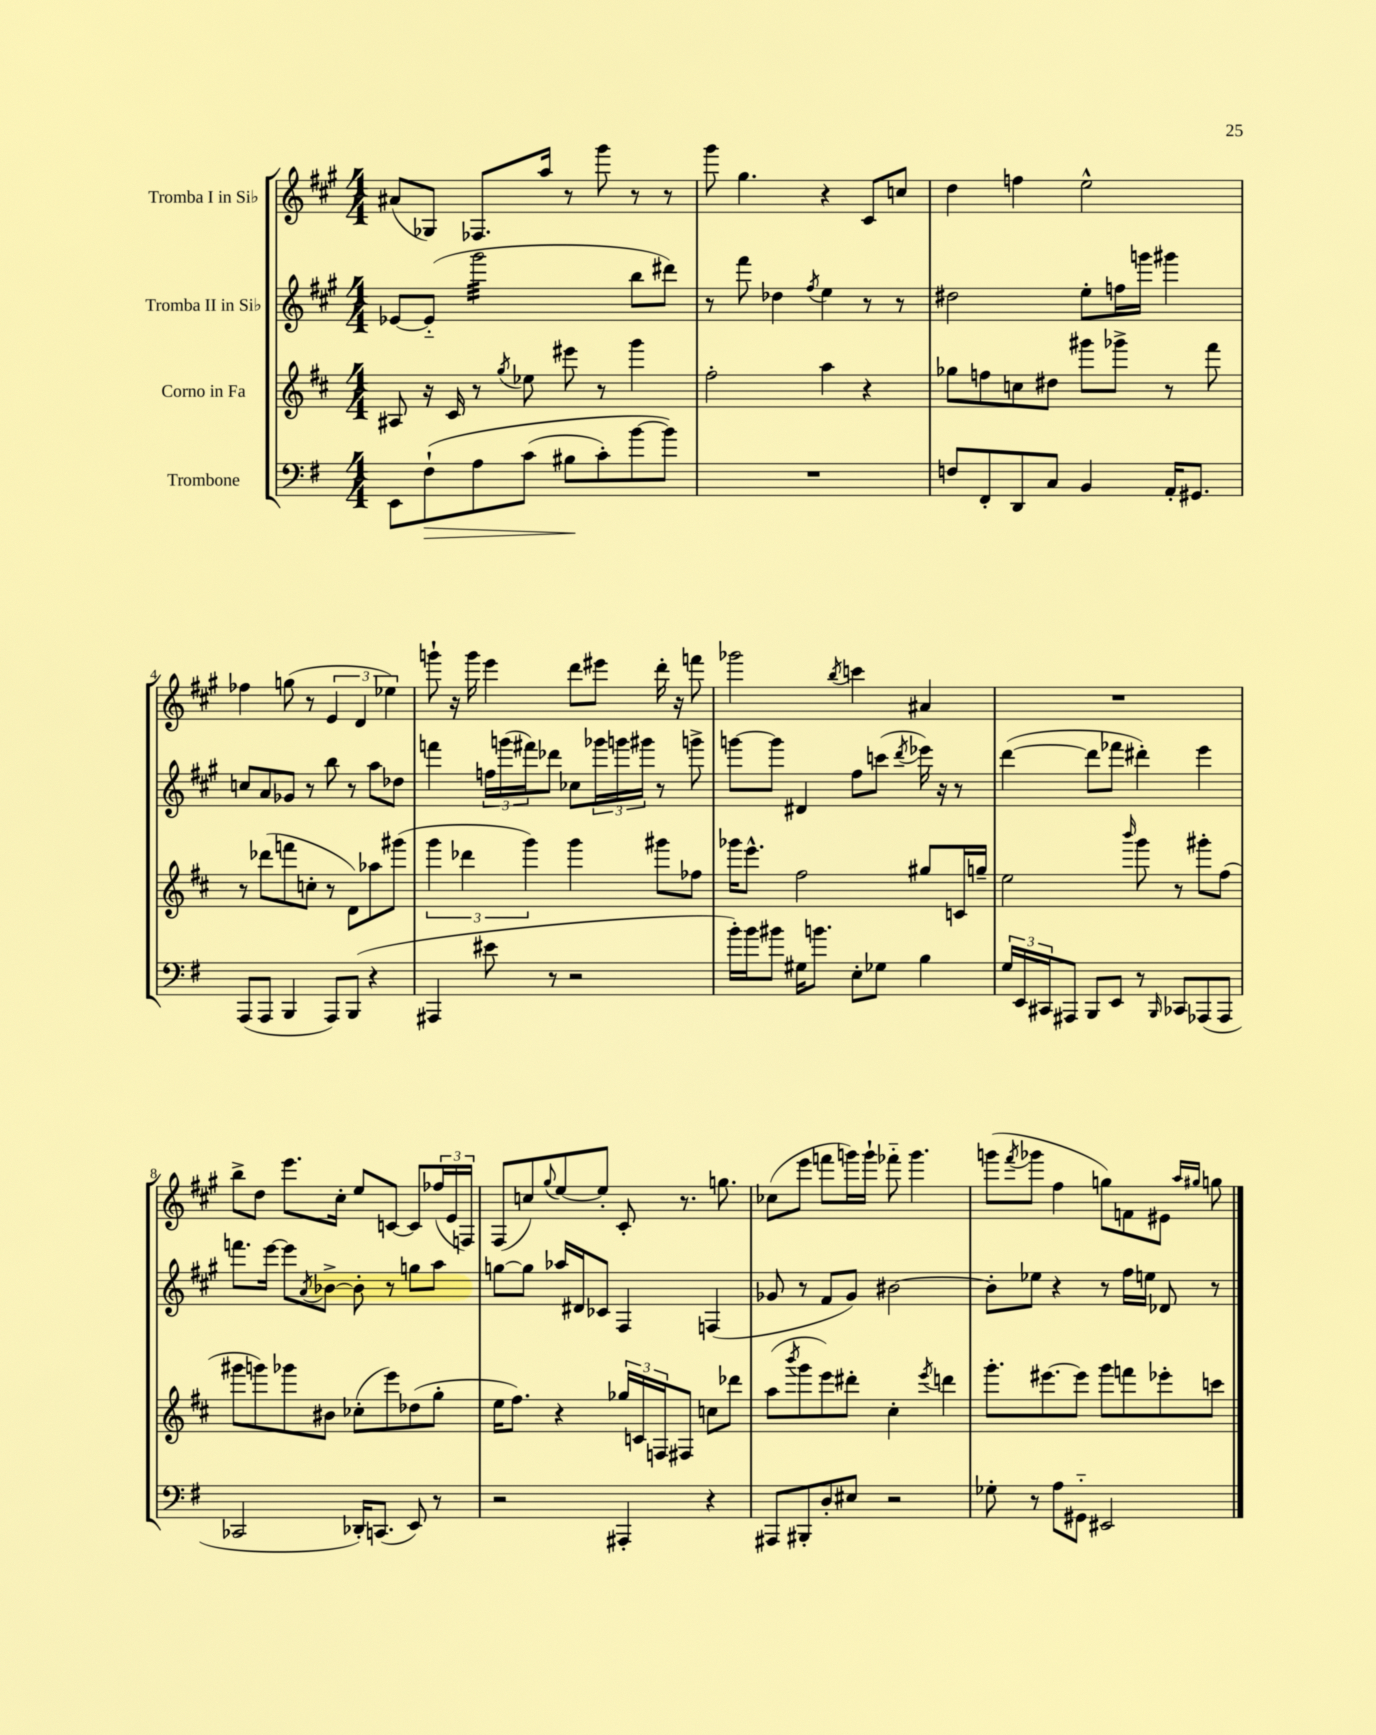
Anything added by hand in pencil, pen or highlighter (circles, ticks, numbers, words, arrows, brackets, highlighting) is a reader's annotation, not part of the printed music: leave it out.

**kern	**kern	**kern	**kern
*staff4	*staff3	*staff2	*staff1
*clefF4	*clefG2	*clefG2	*clefG2
*k[f#]	*k[f#c#]	*k[f#c#g#]	*k[f#c#g#]
*M4/4	*M4/4	*M4/4	*M4/4
8EE	8A#	[8e-	(8a#
&(8F#`	16r	(8e-'~]	8G-)
.	16c#	.	.
8A	8r	2ggg#	8.F-
.	8qgg	.	.
(8c	8ee-	.	.
.	.	.	16aa
8B#	8eee#	.	8r
8c')	8r	.	8ggg#
[8b	4ggg	8bb	8r
8b]&)	.	8ddd#)	8r
=	=	=	=
1r	2ff#'	8r	8ggg#
.	.	8fff#	4.gg#
.	.	4dd-	.
.	.	8qff#	.
.	4aa	4ee	4r
.	4r	8r	8c#
.	.	8r	8cc
=	=	=	=
8F	8gg-	2dd#	4dd
8FF#'	8ff	.	.
8DD	8cc	.	4ff
8C	8dd#	.	.
4BB	8ggg#	8ee'	2ee^^
.	8ggg-^	16ff	.
.	.	16ggg	.
16AA'	8r	4ggg#	.
8.GG#	.	.	.
.	8fff#	.	.
=	=	=	=
(8AAA	8r	8cc	4ff-
8AAA	(8ddd-	8a	.
4BBB	8fff	8g-	(8gg
.	8cc'	8r	8r
8AAA)	8r	8bb	6e
(8BBB	8d)	8r	.
.	.	.	6d
4r	8aa-	8aa	.
.	.	.	6ee-)
.	(8ggg#	8dd-	.
=	=	=	=
4AAA#	6ggg	4fff	8ggg`
.	.	.	16r
.	6ddd-	.	.
.	.	.	16ggg
8e#	.	24ff	4eee
.	.	(24ggg	.
.	6ggg)	24fff#)	.
8r	.	8ddd-	.
2r	4ggg	8cc-	8ddd
.	.	24ggg-	8eee#
.	.	24ggg	.
.	.	24ggg#	.
.	8ggg#	8r	16ddd'
.	.	.	16r
.	8ff-	8ggg^	8fff
=	=	=	=
16b')	16ggg-	[8ggg	2ggg-
16b	8.eee^^	.	.
8b#	.	8ggg]	.
16G#	2ff#	4d#	.
8.b	.	.	.
.	.	.	8qbb
8E'	.	8ff#	4ccc
8G-	.	(8ccc	.
.	.	8qddd	.
4B	8gg#	16eee-)	4a#
.	.	16r	.
.	16c	8r	.
.	16gg~	.	.
=	=	=	=
24G	2ee	([4ddd	1r
24EE	.	.	.
24CC#	.	.	.
8AAA#	.	.	.
8BBB	.	8ddd]	.
8EE	.	8fff-	.
.	16qqbbb	.	.
8r	8ggg	4ddd#')	.
16qqBBB	.	.	.
8CC-	8r	.	.
(8AAA-	8ggg#'	4eee	.
8AAA-	(8ff#	.	.
=	=	=	=
2CC-	8ggg#	8.fff	8bb^
.	8ggg)	.	8dd
.	.	[16eee	.
.	8ggg-	8eee]	8.eee
.	.	8qa	.
.	8b#	[8b-^	.
.	.	.	16cc#'
16DD-')	(8cc-'	8b-']	8ee
(8.CC	.	.	.
.	8eee)	8r	[8c
8EE)	(8dd-	8gg	8c]
8r	8gg'	8aa	(24ff-
.	.	.	24e
.	.	.	24F)
=	=	=	=
2r	16ee	[8gg	(8F#
.	8.ff#)	.	.
.	.	8gg]	8cc)
.	.	.	8qqgg#
.	4r	16aa-	[8ee
.	.	16d#	.
.	.	8c-	8ee']
4AAA#'	24gg-	4F#	8c#'
.	24c	.	.
.	24F	.	.
.	8F#	.	8.r
4r	8cc	(4F	.
.	.	.	8.gg
.	8ddd-	.	.
=	=	=	=
8AAA#	(8aa	8g-	(8cc-
.	8qbbb	.	.
8BBB#'	8ggg	8r	8eee
8D'	8eee)	8f#	8fff
8E#	8ddd#'	8g-)	16ggg)
.	.	.	16ggg`
2r	4cc#'	[2b#	8fff-'~
.	.	.	4.ggg
.	8qeee	.	.
.	4ddd	.	.
=	=	=	=
8G-'	8.ggg'	8b#']	(8ggg
.	.	.	8qfff#
8r	.	8ee-	8ggg-
.	[8.eee#	.	.
8A	.	4r	4ff#
8GG#'~	8eee#]	.	.
2EE#	8ggg	8r	8gg)
.	8fff	16ff#	8f
.	.	16ee	.
.	8eee-'	8d-	8e#
.	.	.	16qqaa
.	.	.	16qqgg#
.	8ccc	8r	8gg
==	==	==	==
*-	*-	*-	*-
